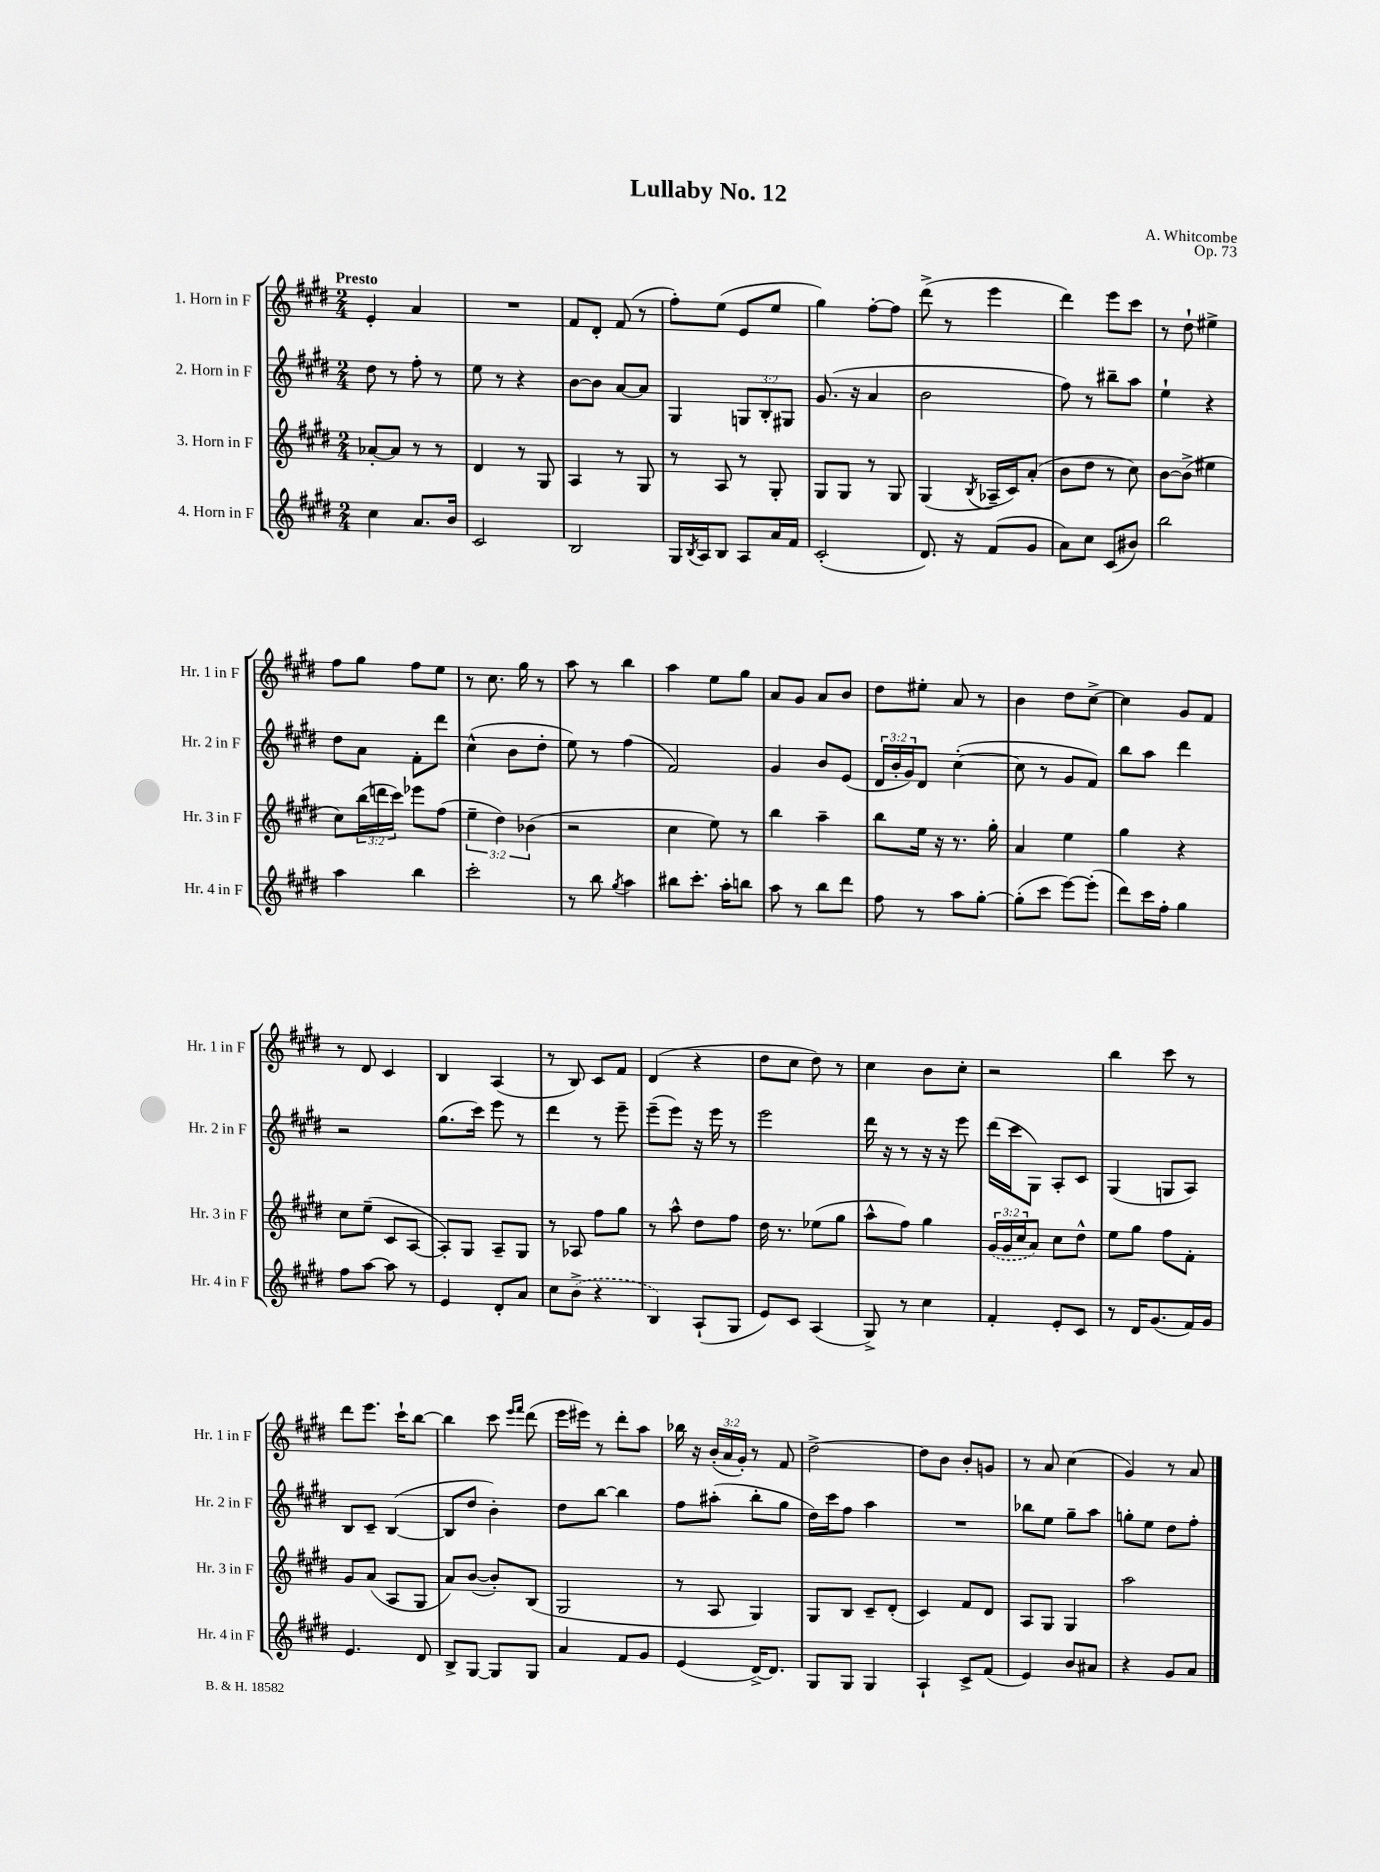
\header { title = "Lullaby No. 12" composer = "A. Whitcombe" opus = "Op. 73" }
<<
\new StaffGroup <<
\new Staff = "s0" \with { instrumentName = "1. Horn in F" shortInstrumentName = "Hr. 1 in F" } {
    \clef treble \key e \major \numericTimeSignature \time 2/4 \override Staff.TupletNumber.text = #tuplet-number::calc-fraction-text \tempo "Presto"
    e'4-. a'4 |
    R2 |
    fis'8 dis'8-. fis'8( r8 |
    fis''8-.) e''8( e'8 e''8 |
    gis''4) fis''8~-. fis''8 |
    dis'''8->( r8 e'''4 |
    dis'''4) e'''8 cis'''8 |
    r8 dis''8-! eis''4-> |
    fis''8 gis''8 fis''8 e''8 |
    r8 cis''8. gis''16 r8 |
    a''8 r8 b''4 |
    a''4 e''8 gis''8 |
    a'8 gis'8 a'8 b'8 |
    dis''8 eis''8-. a'8 r8 |
    b'4 dis''8 cis''8~-> |
    cis''4 gis'8 fis'8 |
    r8 dis'8 cis'4 |
    b4 a4( |
    r8 b8) cis'8 fis'8 |
    dis'4( r4 |
    dis''8 cis''8 dis''8) r8 |
    cis''4 b'8 cis''8-. |
    r2 |
    b''4 cis'''8 r8 |
    dis'''8 e'''8. cis'''16-! b''8~ |
    b''4 cis'''8 \grace { e'''16 fis'''16 } dis'''8( |
    e'''16 eis'''16) r8 dis'''8-. a''8 |
    bes''16 r16 \tuplet 3/2 { b'16-.( a'16 gis'16-.) } r8 fis'8 |
    dis''2~-> |
    dis''8 b'8 b'8-. g'8 |
    r8 a'8 cis''4( |
    gis'4) r8 a'8 \bar "|." |
}
\new Staff = "s1" \with { instrumentName = "2. Horn in F" shortInstrumentName = "Hr. 2 in F" } {
    \clef treble \key e \major \numericTimeSignature \time 2/4 \override Staff.TupletNumber.text = #tuplet-number::calc-fraction-text
    dis''8 r8 fis''8-. r8 |
    e''8 r8 r4 |
    b'8~ b'8 a'8~ a'8 |
    gis4 \tuplet 3/2 { g8 b8-. gis8 } |
    gis'8.( r16 a'4 |
    b'2 |
    fis''8) r8 bis''8-- a''8 |
    e''4-! r4 |
    dis''8 a'8 fis'8-. dis'''8 |
    cis''4-^( b'8 dis''8-. |
    e''8) r8 fis''4( |
    fis'2) |
    gis'4 b'8 e'8( |
    \tuplet 3/2 { dis'16 b'16-. gis'16) } dis'8 cis''4~-.( |
    cis''8 r8 gis'8 fis'8) |
    b''8 a''8 dis'''4 |
    r2 |
    gis''8.( cis'''16) e'''8 r8 |
    dis'''4 r8 e'''8-- |
    e'''8--( e'''8) r16 e'''16 r8 |
    e'''2 |
    dis'''16 r16 r8 r16 r16 e'''8 |
    dis'''16( cis'''16 gis8) a8-. cis'8 |
    gis4( g8 a8) |
    b8 cis'8-- b4~( |
    b8 dis''8 b'4-.) |
    dis''8 b''8~ b''4 |
    fis''8 ais''8-.( b''8-. gis''8 |
    dis''16) cis'''16 fis''8 a''4 |
    R2 |
    bes''8 e''8 gis''8-- a''8 |
    g''8-. e''8 dis''8 fis''8-. \bar "|." |
}
\new Staff = "s2" \with { instrumentName = "3. Horn in F" shortInstrumentName = "Hr. 3 in F" } {
    \clef treble \key e \major \numericTimeSignature \time 2/4 \override Staff.TupletNumber.text = #tuplet-number::calc-fraction-text
    aes'8~-. aes'8 r8 r8 |
    dis'4 r8 gis8 |
    a4 r8 gis8 |
    r8 a8 r8 gis8-. |
    gis8 gis8 r8 gis8 |
    gis4( \acciaccatura { b8 } aes16-- cis'16) a'8-.( |
    b'8 dis''8 r8 cis''8) |
    b'8~ b'8->( eis''4 |
    cis''8) \tuplet 3/2 { b''16( d'''16 cis'''16) } ees'''8 fis''8( |
    \tuplet 3/2 { e''4-- dis''4) bes'4( } |
    r2 |
    cis''4 e''8) r8 |
    b''4 a''4-- |
    b''8 e''16 r16 r8. gis''16-. |
    a'4 e''4 |
    gis''4 r4 |
    cis''8 e''8--( cis'8 a8~ |
    a8-.) gis8 a8-- gis8 |
    r8 aes8 fis''8 gis''8 |
    r8 a''8-^ dis''8 fis''8 |
    dis''16 r8. ees''8( gis''8 |
    a''8-^ fis''8) gis''4 |
    \tuplet 3/2 { \once \slurDashed gis'16( gis'16 cis''16 } a'8) cis''8 dis''8-^ |
    e''8 gis''8 fis''8 fis'8-. |
    gis'8 a'8( a8 gis8 |
    a'8) b'8~( b'8-.) b8( |
    gis2 |
    r8 a8 gis4) |
    gis8 b8 cis'8-- dis'8-.( |
    cis'4) fis'8 dis'8 |
    a8 gis8 gis4 |
    a''2 \bar "|." |
}
\new Staff = "s3" \with { instrumentName = "4. Horn in F" shortInstrumentName = "Hr. 4 in F" } {
    \clef treble \key e \major \numericTimeSignature \time 2/4
    cis''4 a'8. b'16 |
    cis'2 |
    b2 |
    gis16 \acciaccatura { b8 } a16 b8 a8 a'16 fis'16 |
    cis'2-.( |
    dis'8.) r16 fis'8( gis'8 |
    a'8) cis''8 cis'8( bis'8) |
    b''2 |
    a''4 b''4 |
    cis'''2-. |
    r8 b''8 \acciaccatura { gis''8 } a''4 |
    bis''8 cis'''8.-. a''16-. b''8 |
    a''8 r8 b''8 dis'''8 |
    fis''8 r8 a''8 gis''8~-. |
    gis''8-.( cis'''8 e'''8~) e'''8-.( |
    dis'''8) cis'''16 fis''16-. gis''4 |
    fis''8 a''8~ a''8 r8 |
    e'4 dis'8-. a'8 |
    cis''8 \once \slurDashed b'8->( r4 |
    b4) a8-!( gis8 |
    e'8) cis'8 a4( |
    gis8->) r8 cis''4 |
    fis'4-. e'8-. cis'8 |
    r8 dis'16 gis'8.( fis'16) gis'16 |
    e'4. dis'8 |
    b8-> gis8~ gis8 gis8 |
    a'4 fis'8 gis'8 |
    e'4( dis'16~->) dis'8. |
    gis8 gis8 gis4 |
    a4-! cis'8-> fis'8( |
    e'4) b'8 ais'8 |
    r4 gis'8 a'8 \bar "|." |
}
>>
>>
\layout { \context { \Score \remove "Bar_number_engraver" } }
